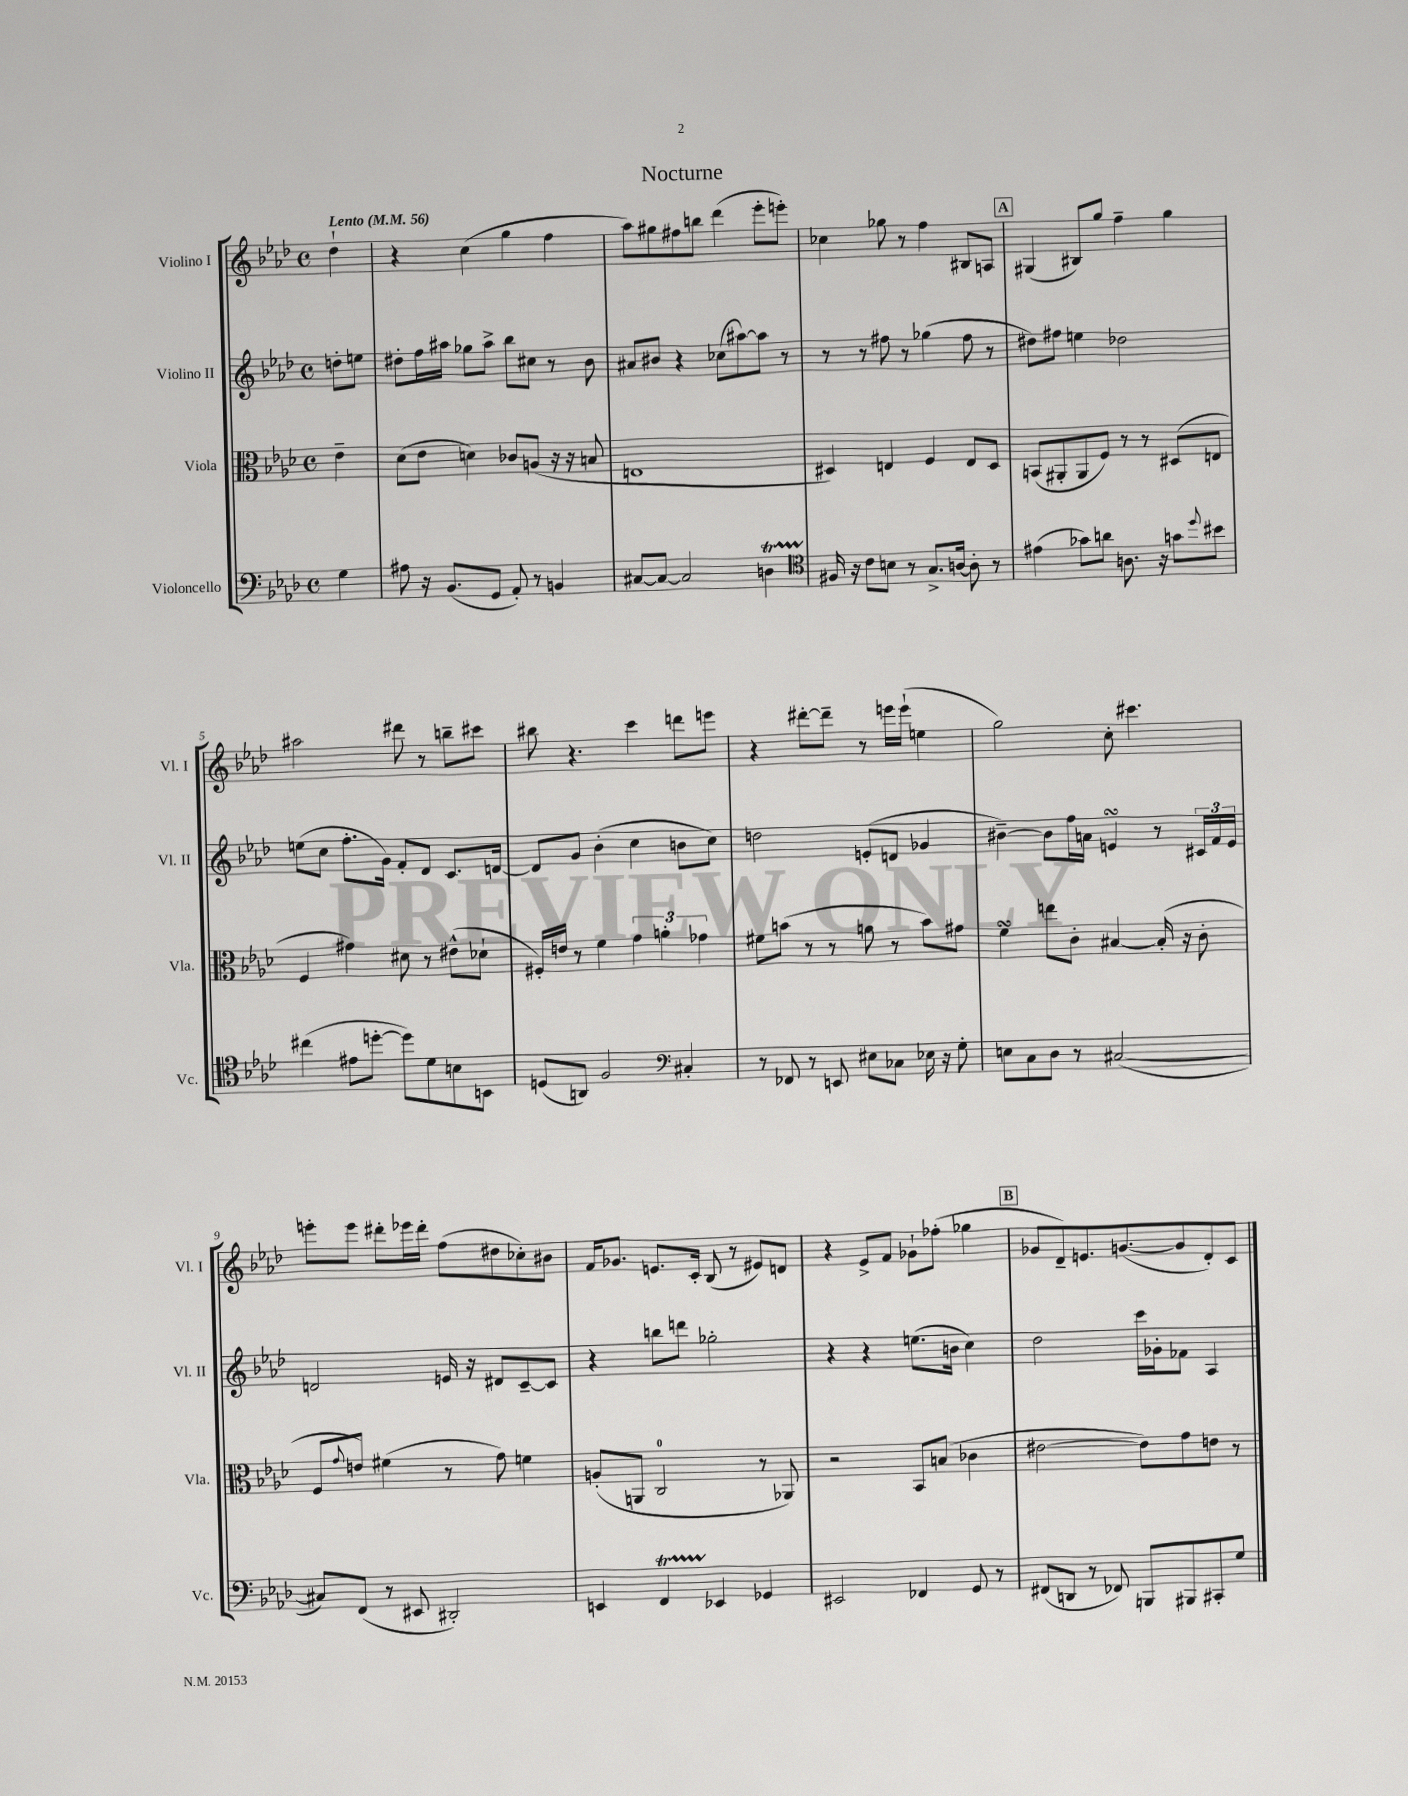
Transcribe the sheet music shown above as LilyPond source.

\header { title = "Nocturne" }
<<
\new StaffGroup <<
\new Staff = "s0" \with { instrumentName = "Violino I" shortInstrumentName = "Vl. I" } {
    \clef treble \key aes \major \defaultTimeSignature \time 4/4 \partial 4 \tempo "Lento" 4 = 56
    des''4-! |
    r4 c''4( g''4 f''4 |
    aes''8) gis''8 fis''8 b''8 des'''4( ees'''8-. e'''8-.) |
    ces''4 ges''8 r8 f''4 bis8 a8 |
    \mark \markup { \box "A" } gis4( bis8) g''8 f''4-- g''4 |
    ais''2 dis'''8 r8 b''8-- cis'''8 |
    bis''8 r4. c'''4 d'''8 e'''8 |
    r4 dis'''8~-. dis'''8-- r8 e'''16 e'''16-!( e''4 |
    g''2) c''8-. cis'''4. |
    e'''8-. e'''8 dis'''8-. ees'''16 dis'''16-. f''8( dis''8 ces''8-.) bis'8 |
    f'16 ges'8. e'8. c'16-. bes8( r8 eis'8) d'8 |
    r4 ees'8-> f'8 ges'8-! fes''8-.( ges''4 |
    \mark \markup { \box "B" } ges'8 des'8--) e'8. g'8.~( g'8 des'8-.) c'8 \bar "|." |
}
\new Staff = "s1" \with { instrumentName = "Violino II" shortInstrumentName = "Vl. II" } {
    \clef treble \key aes \major \defaultTimeSignature \time 4/4 \partial 4
    d''8-. e''8 |
    dis''8-. f''16 ais''16 ges''8 ais''8-> bes''8 cis''8 r8 bes'8 |
    ais'8 bis'8 r4 ces''8( ais''8~) ais''8 r8 |
    r8 r8 fis''8 r8 ges''4( fis''8 r8 |
    \mark \markup { \box "A" } dis''8) fis''8 e''4 des''2 |
    e''8( c''8 f''8.-. g'16) f'8-. des'8 c'8. d'16~ |
    d'8 g'8 bes'4-.( c''4 b'8 c''8) |
    d''2 e'8-.( d'8 ges'4 |
    bis'4~--) bis'8 f''16 a'16 e'4\turn r8 \tuplet 3/2 { cis'16 f'16 e'16 } |
    d'2 e'16 r16 dis'8 c'8~-- c'8 |
    r4 b''8 d'''8 ges''2-. |
    r4 r4 e''8.( b'16 c''4) |
    \mark \markup { \box "B" } des''2 c'''16 ges'16-. fes'8 aes4 \bar "|." |
}
\new Staff = "s2" \with { instrumentName = "Viola" shortInstrumentName = "Vla." } {
    \clef alto \key aes \major \defaultTimeSignature \time 4/4 \partial 4
    ees'4-- |
    des'8( ees'8 d'4) ces'8 a8( r16 r16 b8 |
    e1 |
    dis4) e4 f4 e8 dis8 |
    \mark \markup { \box "A" } b,8( ais,8-. ais,8 f8) r8 r8 dis8( e8 |
    f4 gis'4) dis'8 r8 eis'8-^( des'8-! |
    fis16-.) e'16 r8 f'4 \tuplet 3/2 { g'4 a'4-. ges'4 } |
    fis'8 b'8( r8 r8 a'8 r8 b'8) gis'8 |
    f'4\turn e''8 c'8-. bis4~ bis16-.( r16 c'8-. |
    f8 \appoggiatura { g'8 } e'8) fis'4( r8 g'8) f'4 |
    a8-.( a,8 c2-0 r8 aes,8) |
    r2 bes,8 b8( ces'4 |
    \mark \markup { \box "B" } eis'2~ eis'8) g'8 e'8 r8 \bar "|." |
}
\new Staff = "s3" \with { instrumentName = "Violoncello" shortInstrumentName = "Vc." } {
    \clef bass \key aes \major \defaultTimeSignature \time 4/4 \partial 4
    g4 |
    ais8 r16 bes,8.( g,8 aes,8-.) r8 b,4 |
    cis8~ cis8~ cis2 d4\startTrillSpan |
    \clef tenor fis16\stopTrillSpan r16 c'8 b8 r8 g8.-> a16~ a8-. r8 |
    \mark \markup { \box "A" } eis'4( ges'8) a'8 a8. r16 g'8 \appoggiatura { des''8 } bis'8 |
    cis''4( eis'8 d''8~-. d''8) des'8 b8 b,8 |
    d8( a,8) f2 \clef bass cis4-. |
    r8 fes,8 r8 e,8 eis8 ces8 ees16 r16 g8-. |
    e8 c8 des8 r8 cis2~( |
    cis8) f,8( r8 eis,8 dis,2-.) |
    e,4 f,4\startTrillSpan ees,4\stopTrillSpan ges,4 |
    eis,2 fes,4 g,8 r8 |
    \mark \markup { \box "B" } fis,8( d,8 r8 fes,8) b,,8 bis,,8 cis,8-. g8 \bar "|." |
}
>>
>>
